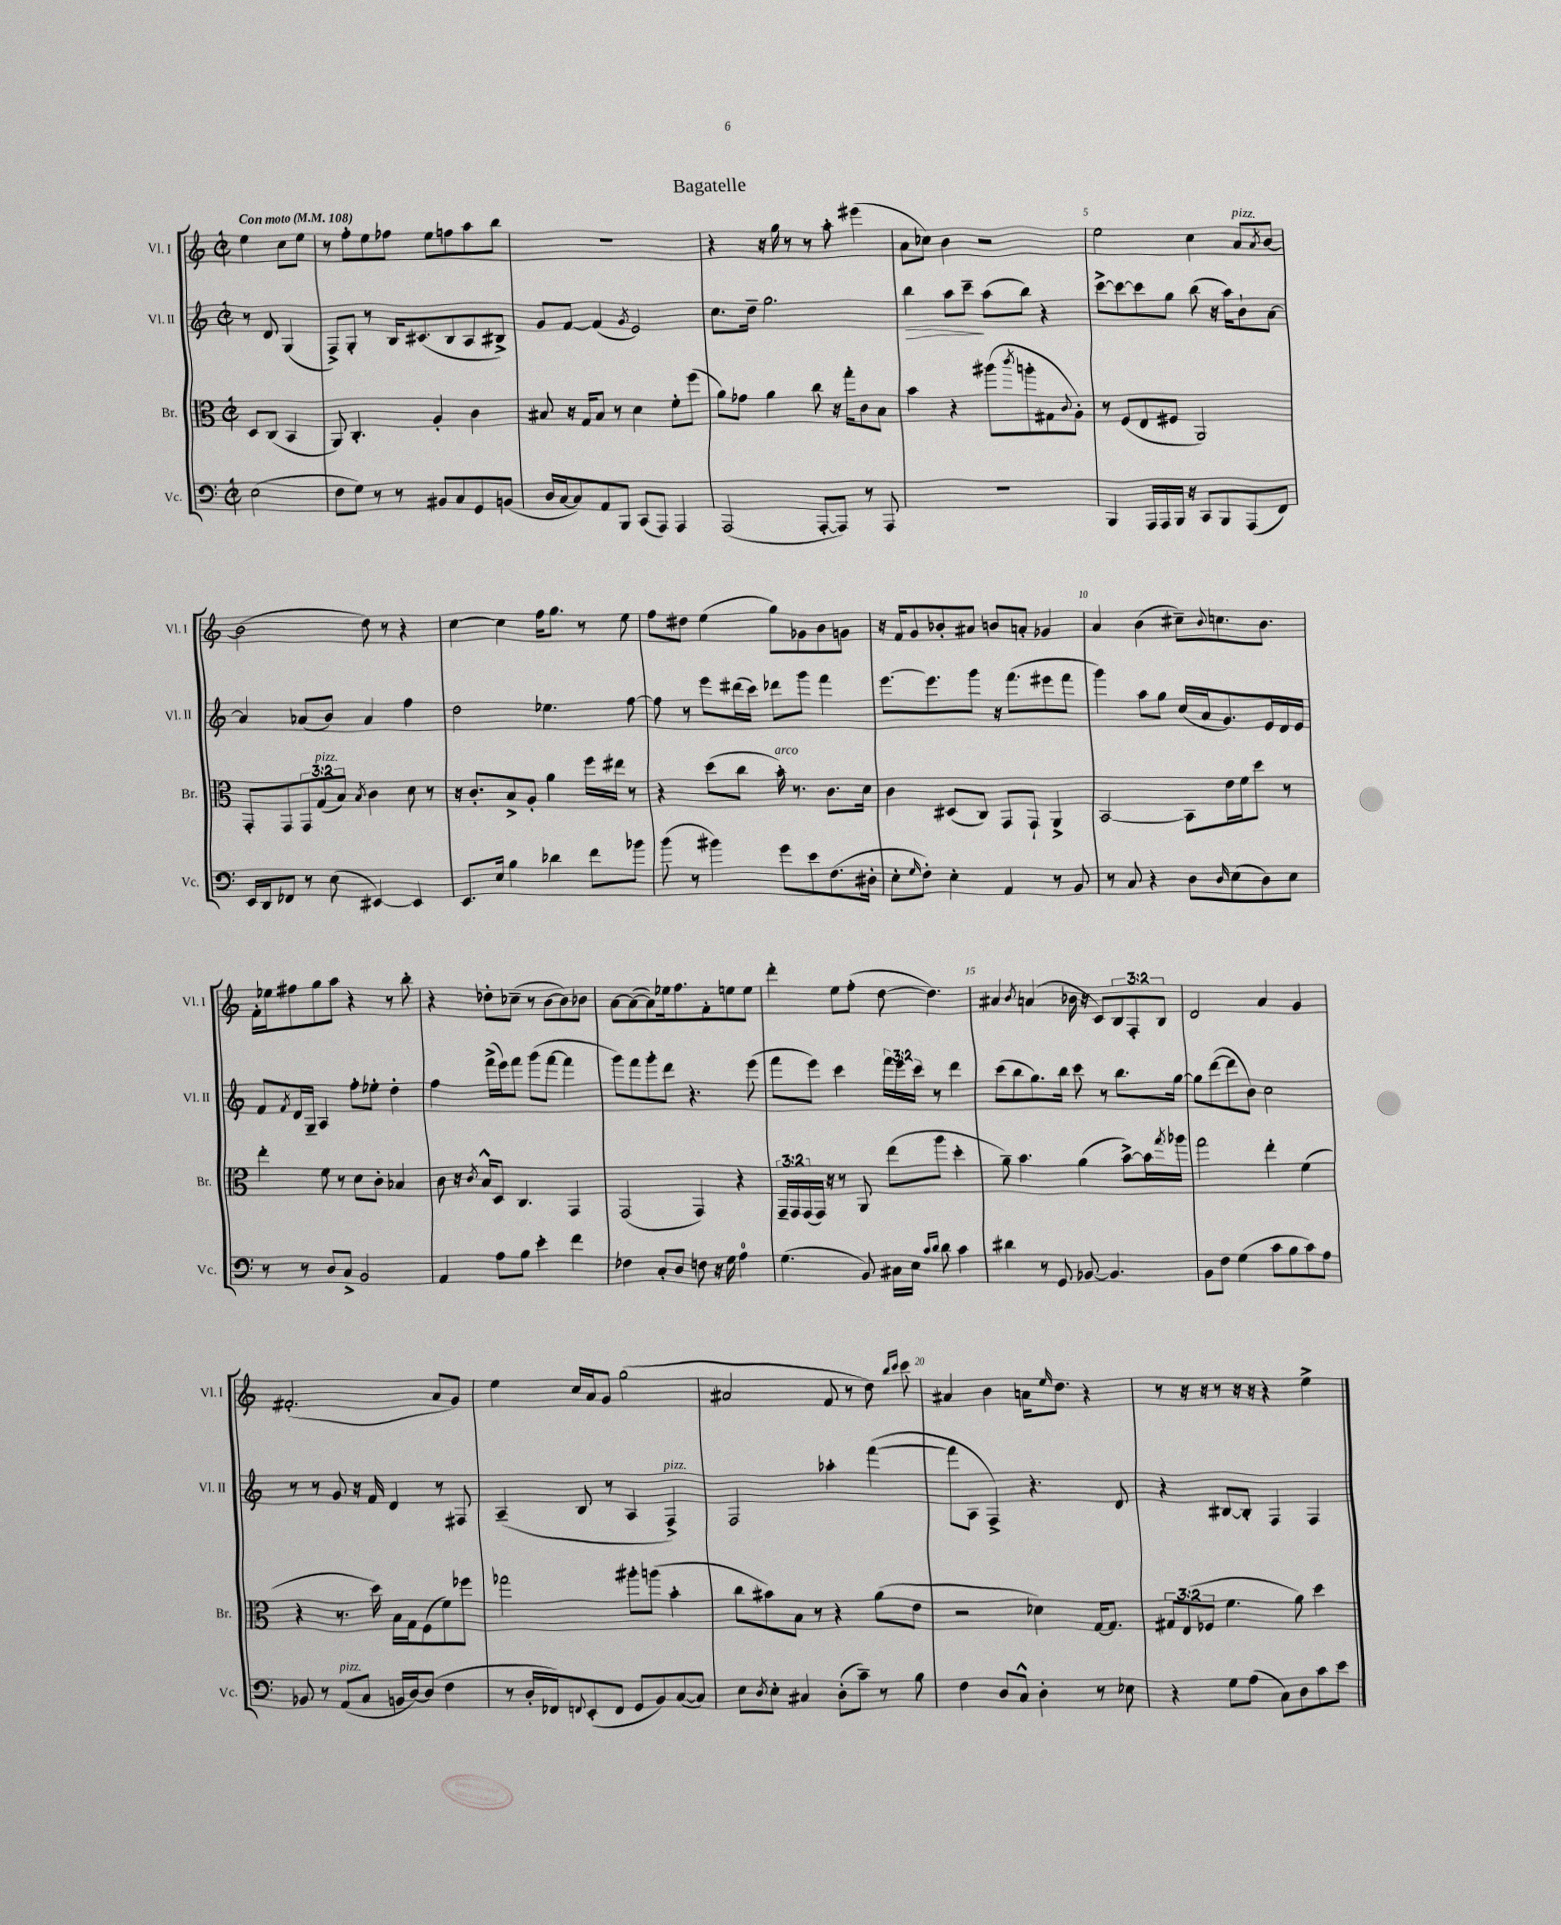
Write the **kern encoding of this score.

**kern	**kern	**kern	**dynam	**kern
*part4	*part3	*part2	*part2	*part1
*staff4	*staff3	*staff2	*staff2	*staff1
*I"Vc.	*I"Br.	*I"Vl. II	*	*I"Vl. I
*I'Vc.	*I'Br.	*I'Vl. II	*	*I'Vl. I
*clefF4	*clefC3	*clefG2	*	*clefG2
*k[]	*k[]	*k[]	*	*k[]
*M2/2	*M2/2	*M2/2	*	*M2/2
*met(c|)	*met(c|)	*met(c|)	*	*met(c|)
*MM108	*MM108	*MM108	*	*MM108
=	=	=	=	=
!	!	!	!	!LO:TX:a:B:t=Con moto
(2E\	8D/L	8r	.	4ee\
.	(8C/J	8d/	.	.
.	4BB/	(4G/	.	8cc\L
.	.	.	.	8ee\J
=1	=1	=1	=1	=1
8F\L	8AA/)	8F^/L)	.	8r
8G\J)	4.C'/	8G'/J	.	8ff'\L
8r	.	8r	.	8ee\
8r	.	16B/KL	.	8ff-X\J
.	.	(8.c#X/	.	.
8BB#X/L	4A'/	.	.	8ee\L
8C/	.	8B/	.	8ffn\
8GG/	4c\	8A/	.	8aa\
(8BBn/J	.	8B#X^/J)	.	8bb\J
=2	=2	=2	=2	=2
16D/LL	8B#X/	8g/L	.	1r
[16C/J	.	.	.	.
8C/])	16r	[8f/J	.	.
.	16G/KL	.	.	.
8AA/	8B#/J	(4f/]	.	.
8BBB/J	8r	.	.	.
.	.	8qg/	.	.
(8CC/L	4d\	2e/)	.	.
8AAA/J)	.	.	.	.
4AAA/	8f'\L	.	.	.
.	(8ff\J	.	.	.
=3	=3	=3	=3	=3
(2AAA/	8a\L)	8.cc\L	.	4r
.	8g-X\J	.	.	.
.	.	16dd~\Jk	.	.
.	4a\	2.gg\	.	16r
.	.	.	.	16gg\
.	.	.	.	8r
[8AAA'/L	8cc\	.	.	8r
8AAA/J])	16r	.	.	8aa'\
.	16gg'\KL	.	.	.
8r	8c\	.	.	(4eee#X\
8AAA/	8B\J	.	.	.
=4	=4	=4	=4	=4
!	!	!	!LO:HP:b	!
1r	4b\	4bb\	>	8a\L
.	.	.	.	8cc-X\J)
.	4r	8aa\L	.	4b\
.	.	8ccc~\J	.	.
.	(8aa#X\L	(8aa\L	]	2r
.	8qccc/	.	.	.
.	8aan'\	8bb\J)	.	.
.	8G#X\	4r	.	.
.	8qqc/	.	.	.
.	8A'\J)	.	.	.
=5	=5	=5	=5	=5
4BBB/	8r	[8ccc^\L	.	2ee\
.	(8F/L	8ccc\_	.	.
16AAA/LL	8E/	8ccc\]	.	.
16AAA/	.	.	.	.
16BBB/JJ	8F#X/J	8gg\J	.	.
16r	.	.	.	.
8CC/L	2AA/)	(8bb\	.	4cc\
8BBB/	.	16r	.	.
.	.	16aa\KL)	.	.
!	!	!	!	!LO:TX:a:i:t=pizz.
(8AAA/	.	8b`\	.	8a/L
.	.	.	.	8qa/
8FF/J)	.	[8a\J	.	[8b/J
!!LO:LB:g=z
=6	=6	=6	=6	=6
16EE/LL	8GG'/L	4a/]	.	(2b\]
16DD/J	.	.	.	.
8FF-X/J	8GG/	.	.	.
8r	12GG/	(8a-X/L	.	.
!	!LO:TX:a:i:t=pizz.	!	!	!
.	(12G/	.	.	.
(8E\	.	8b/J)	.	.
.	12B/J)	.	.	.
.	8qB/	.	.	.
[4EE#X/)	4c\	4a-/	.	8dd\)
.	.	.	.	8r
4EE#/]	8d\	4ff\	.	4r
.	8r	.	.	.
=7	=7	=7	=7	=7
8.EE/L	16r	2dd\	.	[4cc\
.	8.c'/L	.	.	.
16E/Jk	.	.	.	.
4B\	8B^/	.	.	4cc\]
.	8A'/J	.	.	.
4d-X\	4a\	4.ee-X\	.	16ff\KL
.	.	.	.	8.gg\J
8f\L	16ff\LL	.	.	8r
.	16ee#X\JJ	.	.	.
8b-X\J	8r	[8ff\	.	8ee\
=8	=8	=8	=8	=8
(8b\	4r	8ff\]	.	8ff\L
8r	.	8r	.	8dd#X\J
4b#X\)	(8dd\L	8eee\L	.	(4ee\
.	8cc\J	(16ddd#X\L	.	.
.	.	16ccc\JJ)	.	.
!	!LO:TX:a:i:t=arco	!	!	!
8g\L	16b'\)	8ddd-X\L	.	8gg\L)
.	8.r	.	.	.
8e\	.	8ggg\J	.	8g-X\
(8.F\	8.c\L	4fff\	.	8b\
.	.	.	.	8gn\J
16D#X'\Jk	16d\Jk	.	.	.
=9	=9	=9	=9	=9
8E'\L	4c\	[8.eee\L	.	16r
.	.	.	.	16f/KL
16qqG/	.	.	.	.
8F'\J)	.	.	.	8g/
.	.	8.eee\]	.	.
4E'\	(8D#X/L	.	.	8b-X'/
.	8C/J)	8ggg\J	.	8a#X/J
4AA/	8GG/L	16r	.	8bn/L
.	.	(8.fff\L	.	.
.	8GG`/J	.	.	8an'/J
8r	4AA^/	8eee#X\	.	4g-X/
8BB/	.	8fff\J	.	.
=10	=10	=10	=10	=10
8r	[2BB/	4ggg\)	.	4a/
8C/	.	.	.	.
4r	.	8aa\L	.	(4b\
.	.	8gg\J	.	.
8D\L	8BB\L]	(16cc/LL	.	8cc#X~\L)
.	.	16a/J	.	.
16qqD/	.	.	.	8qqb/
(8E\	16e\L	8.g/)	.	8.ccn\
.	16f\J	.	.	.
8D\)	8dd\J	.	.	.
.	.	16e/L	.	8.b\J
8E\J	8r	16d/	.	.
.	.	16e/JJ	.	.
!!LO:LB:g=z
=11	=11	=11	=11	=11
8r	4ee'\	8f/L	.	16f'\LL
.	.	.	.	16ee-X\J
.	.	8qf/	.	.
8r	.	16d/L	.	8ff#X\
.	.	16G~/JJ	.	.
8D/L	8f\	4A/	.	8gg\
8C^/J	8r	.	.	8aa\J
2BB/	8d\L	8ff'\L	.	4r
.	8c'\J	8ee-X'\J	.	.
.	4B-X/	4dd'\	.	8r
.	.	.	.	8bb'\
=12	=12	=12	=12	=12
4AA/	8c\	4ff\	.	4r
.	16r	.	.	.
.	8qc/	.	.	.
.	16B^^/KL	.	.	.
8A\L	8D/J	(16fff^\LL	.	8dd-X'\L
.	.	16eee\J)	.	.
8B\J	4.C/	8fff\J	.	(8cc-X~\J
4e'\	.	(8ggg\L	.	8r
.	.	[8fff\J	.	[8b\L
4f\	4GG/	4fff\]	.	8b\])
.	.	.	.	8b-X\J
=13	=13	=13	=13	=13
4F-X\	(2GG/	8ggg\L)	.	[8a\L
.	.	8fff\	.	(8a\_
8C'/L	.	8ggg'\	.	8a\])
8D/J	.	8ddd\J	.	16ee-X\k
.	.	.	.	8.ff\
8Fn\	4GG/)	4.r	.	.
16r	.	.	.	8f'\
16G\	.	.	.	.
4A\	4r	.	.	8een\
.	.	(8eee\	.	8ee\J
=14	=14	=14	=14	=14
(4.G\	24GG~/LL	8fff\L	.	4ddd'\
.	24GG/	.	.	.
.	(24GG/	.	.	.
.	16GG/JJ)	8eee\J)	.	.
.	16r	.	.	.
.	8r	4ccc\	.	8ee\L
8BB/)	8AA/	.	.	(8ff'\J
16C#X\LL	(8ee\L	24fff\LL	.	[8dd\
.	.	24eee\	.	.
16E\JJ	.	.	.	.
.	.	24ccc\JJ	.	.
16qqc/LL	.	.	.	.
16qqd/JJ	.	.	.	.
8d\	8aa\J	8r	.	4.dd\])
4c\	4dd'\	4ddd\	.	.
=15	=15	=15	=15	=15
4d#X\	8a~\)	(8ccc\L	.	4a#X/
.	4.b\	8bb\	.	.
.	.	.	.	8qb/
8r	.	8.gg\)	.	(4an/
8GG/	.	.	.	.
.	.	16bb\Jk	.	.
[8BB-X/	(4a\	8ccc\	.	16b-X\
.	.	.	.	16r
4.BB-/]	.	8r	.	8c/L)
.	[8b^\L)	8.bb\L	.	12B/
.	.	.	.	12F'/
.	16b\L]	.	.	.
.	.	.	.	12B/J
.	8qgg/	.	.	.
.	16aa-X\JJ	[16gg\Jk	.	.
=16	=16	=16	=16	=16
8BB\L	2gg\	8gg\L]	.	2d/
8F\J	.	([8ddd\	.	.
(4G\	.	8ddd\]	.	.
.	.	8b\J)	.	.
8c\L	4ee'\	2cc\	.	4a/
8B\	.	.	.	.
8c\)	(4f\	.	.	4g/
8A\J	.	.	.	.
!!LO:LB:g=z
=17	=17	=17	=17	=17
8BB-X/	4r	8r	.	(2.f#X'/
8r	.	8r	.	.
!LO:TX:a:i:t=pizz.	!	!	!	!
(8AA/L	8.r	8g/	.	.
8C/J	.	16r	.	.
.	16dd\)	16f/	.	.
16BBn/LL	16B\LL	4d/	.	.
[16D/J)	16G\J	.	.	.
(8D/J]	(8F\	.	.	.
4F\	8f\)	8r	.	8a/L
.	8ff-X\J	8F#X/	.	8g/J)
=18	=18	=18	=18	=18
8r	2gg-X\	(4A~/	.	4ee\
16D'/LL	.	.	.	.
16FF-X/J)	.	.	.	.
8qqFFn/	.	.	.	.
(8EE'/	.	8B/	.	16cc/LL
.	.	.	.	16a/J
8FF/J	.	8r	.	8g/J
8GG/L	8aa#X'\L	4A/	.	(2gg\
8BB/)	(8aan\J	.	.	.
!	!	!LO:TX:a:i:t=pizz.	!	!
([8C/	4b'\	4F^/)	.	.
8C/J])	.	.	.	.
=19	=19	=19	=19	=19
8E\L	8cc\L	2F/	.	2a#X/
8qD/	.	.	.	.
8E'\J	8b#X\)	.	.	.
4C#X/	8B\J	.	.	.
.	8r	.	.	.
(8D'\L	4r	4aa-X'\	.	8f/
8c~\J)	.	.	.	8r
8r	(8a\L	([4fff\	.	8dd\)
.	.	.	.	16qqbb/LL
.	.	.	.	16qqccc/JJ
8B\	8e\J	.	.	8ccc\
=20	=20	=20	=20	=20
4F\	2r	8fff\L]	.	4a#X/
.	.	8A\J	.	.
8D/L	.	4F^/)	.	4b\
8C^^/J	.	.	.	.
4D'\	4d-X\)	4.r	.	16an\KL
.	.	.	.	16qqee/
.	.	.	.	8.dd\J
8r	[16G/KL	.	.	4r
.	8.G/J]	.	.	.
8E-X\	.	8d/	.	.
=21	=21	=21	=21	=21
4r	12G#X/L	4r	.	8r
.	(12E/	.	.	.
.	.	.	.	16r
.	12F-X/J	.	.	.
.	.	.	.	16r
8G\L	4.f\	[8B#X/L	.	8r
(8A\J	.	8B#'/J]	.	16r
.	.	.	.	16r
8C\L)	.	4F/	.	4r
8D\	8a\)	.	.	.
8c\	4dd\	4F/	.	4ee^\
8e\J	.	.	.	.
==	==	==	==	==
*-	*-	*-	*-	*-
